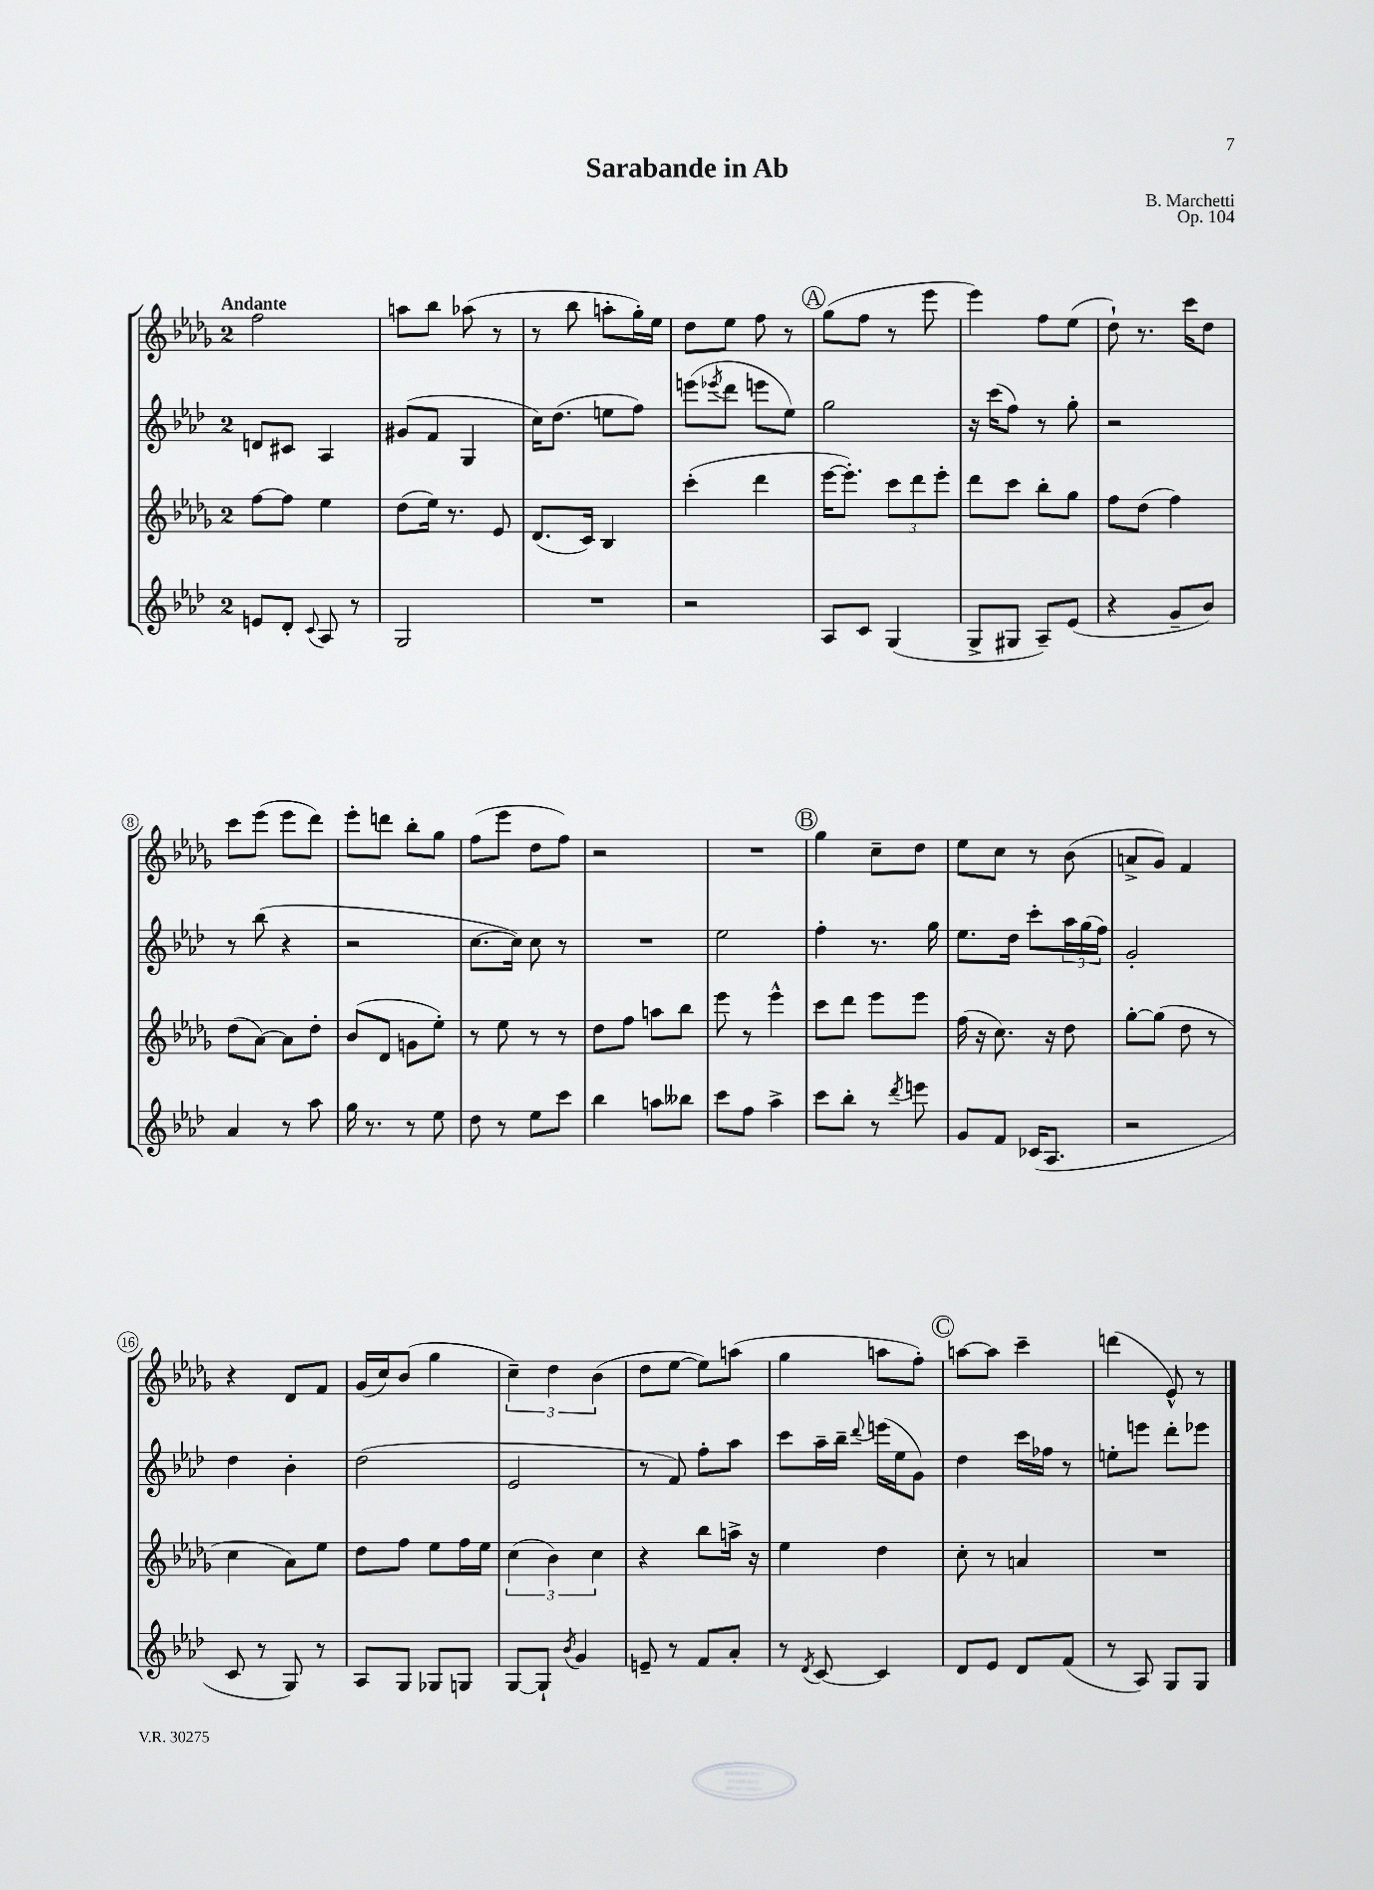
\header { title = "Sarabande in Ab" composer = "B. Marchetti" opus = "Op. 104" }
<<
\new StaffGroup <<
\new Staff = "s0" {
    \clef treble \key des \major \once \override Staff.TimeSignature.style = #'single-digit \time 2/4 \tempo "Andante"
    f''2 |
    a''8 bes''8 aes''8( r8 |
    r8 bes''8 a''8-. ges''16-.) ees''16 |
    des''8 ees''8 f''8 r8 |
    \mark \markup { \circle "A" } ges''8( f''8 r8 ees'''8 |
    ees'''4) f''8 ees''8( |
    des''8-!) r8. c'''16 des''8 |
    c'''8 ees'''8( ees'''8 des'''8) |
    ees'''8-. d'''8 bes''8-. ges''8 |
    f''8( ees'''8 des''8 f''8) |
    r2 |
    R2 |
    \mark \markup { \circle "B" } ges''4 c''8-- des''8 |
    ees''8 c''8 r8 bes'8( |
    a'8-> ges'8) f'4 |
    r4 des'8 f'8 |
    ges'16( c''16) bes'8( ges''4 |
    \tuplet 3/2 { c''4--) des''4 bes'4( } |
    des''8 ees''8~ ees''8) a''8( |
    ges''4 a''8 f''8-.) |
    \mark \markup { \circle "C" } a''8~ a''8 c'''4-- |
    d'''4( ees'8-^) r8 \bar "|." |
}
\new Staff = "s1" {
    \clef treble \key aes \major \once \override Staff.TimeSignature.style = #'single-digit \time 2/4
    d'8 cis'8 aes4 |
    gis'8( f'8 g4 |
    c''16) des''8.( e''8 f''8) |
    e'''8( \acciaccatura { ees'''8 } des'''8 e'''8 ees''8) |
    \mark \markup { \circle "A" } g''2 |
    r16 c'''16( f''8) r8 g''8-. |
    r2 |
    r8 bes''8( r4 |
    r2 |
    c''8.~ c''16) c''8 r8 |
    R2 |
    ees''2 |
    \mark \markup { \circle "B" } f''4-. r8. g''16 |
    ees''8. des''16 c'''8-. \tuplet 3/2 { aes''16 g''16( f''16) } |
    g'2-. |
    des''4 bes'4-. |
    des''2( |
    ees'2 |
    r8 f'8) f''8-. aes''8 |
    c'''8 aes''16-- bes''16-- \appoggiatura { des'''8 } e'''16( ees''16 g'8) |
    \mark \markup { \circle "C" } des''4 c'''16 fes''16 r8 |
    e''8-. e'''8 des'''8-. ees'''8 \bar "|." |
}
\new Staff = "s2" {
    \clef treble \key des \major \once \override Staff.TimeSignature.style = #'single-digit \time 2/4
    f''8~ f''8 ees''4 |
    des''8( ees''16) r8. ees'8 |
    des'8.( c'16) bes4 |
    c'''4-.( des'''4 |
    \mark \markup { \circle "A" } ees'''16~ ees'''8.-.) \tuplet 3/2 { c'''8 des'''8 ees'''8-. } |
    des'''8 c'''8 bes''8-. ges''8 |
    f''8 des''8( f''4) |
    des''8( aes'8~) aes'8 des''8-. |
    bes'8( des'8 g'8 ees''8-.) |
    r8 ees''8 r8 r8 |
    des''8 f''8 a''8 bes''8 |
    ees'''8 r8 ees'''4-^ |
    \mark \markup { \circle "B" } c'''8 des'''8 ees'''8 ees'''8 |
    f''16( r16 c''8.) r16 des''8 |
    ges''8~-. ges''8( des''8 r8 |
    c''4 aes'8) ees''8 |
    des''8 f''8 ees''8 f''16 ees''16 |
    \tuplet 3/2 { c''4( bes'4) c''4 } |
    r4 bes''8 a''16-> r16 |
    ees''4 des''4 |
    \mark \markup { \circle "C" } c''8-. r8 a'4 |
    R2 \bar "|." |
}
\new Staff = "s3" {
    \clef treble \key aes \major \once \override Staff.TimeSignature.style = #'single-digit \time 2/4
    e'8 des'8-. \appoggiatura { c'8 } aes8 r8 |
    g2 |
    R2 |
    r2 |
    \mark \markup { \circle "A" } aes8 c'8 g4( |
    g8-> gis8 aes8--) ees'8( |
    r4 g'8-- bes'8) |
    aes'4 r8 aes''8 |
    g''16 r8. r8 ees''8 |
    des''8 r8 ees''8 c'''8 |
    bes''4 a''8 beses''8 |
    c'''8 f''8 aes''4-> |
    \mark \markup { \circle "B" } c'''8 bes''8-. r8 \acciaccatura { des'''8 } e'''8 |
    g'8 f'8 ces'16( aes8. |
    r2 |
    c'8 r8 g8) r8 |
    aes8 g8 ges8 g8 |
    g8~ g8-! \acciaccatura { bes'8 } g'4 |
    e'8-- r8 f'8 aes'8-. |
    r8 \acciaccatura { des'8 } c'8~ c'4 |
    \mark \markup { \circle "C" } des'8 ees'8 des'8 f'8( |
    r8 aes8) g8 g8 \bar "|." |
}
>>
>>
\layout { \context { \Score \override BarNumber.stencil = #(make-stencil-circler 0.1 0.3 ly:text-interface::print) } }
